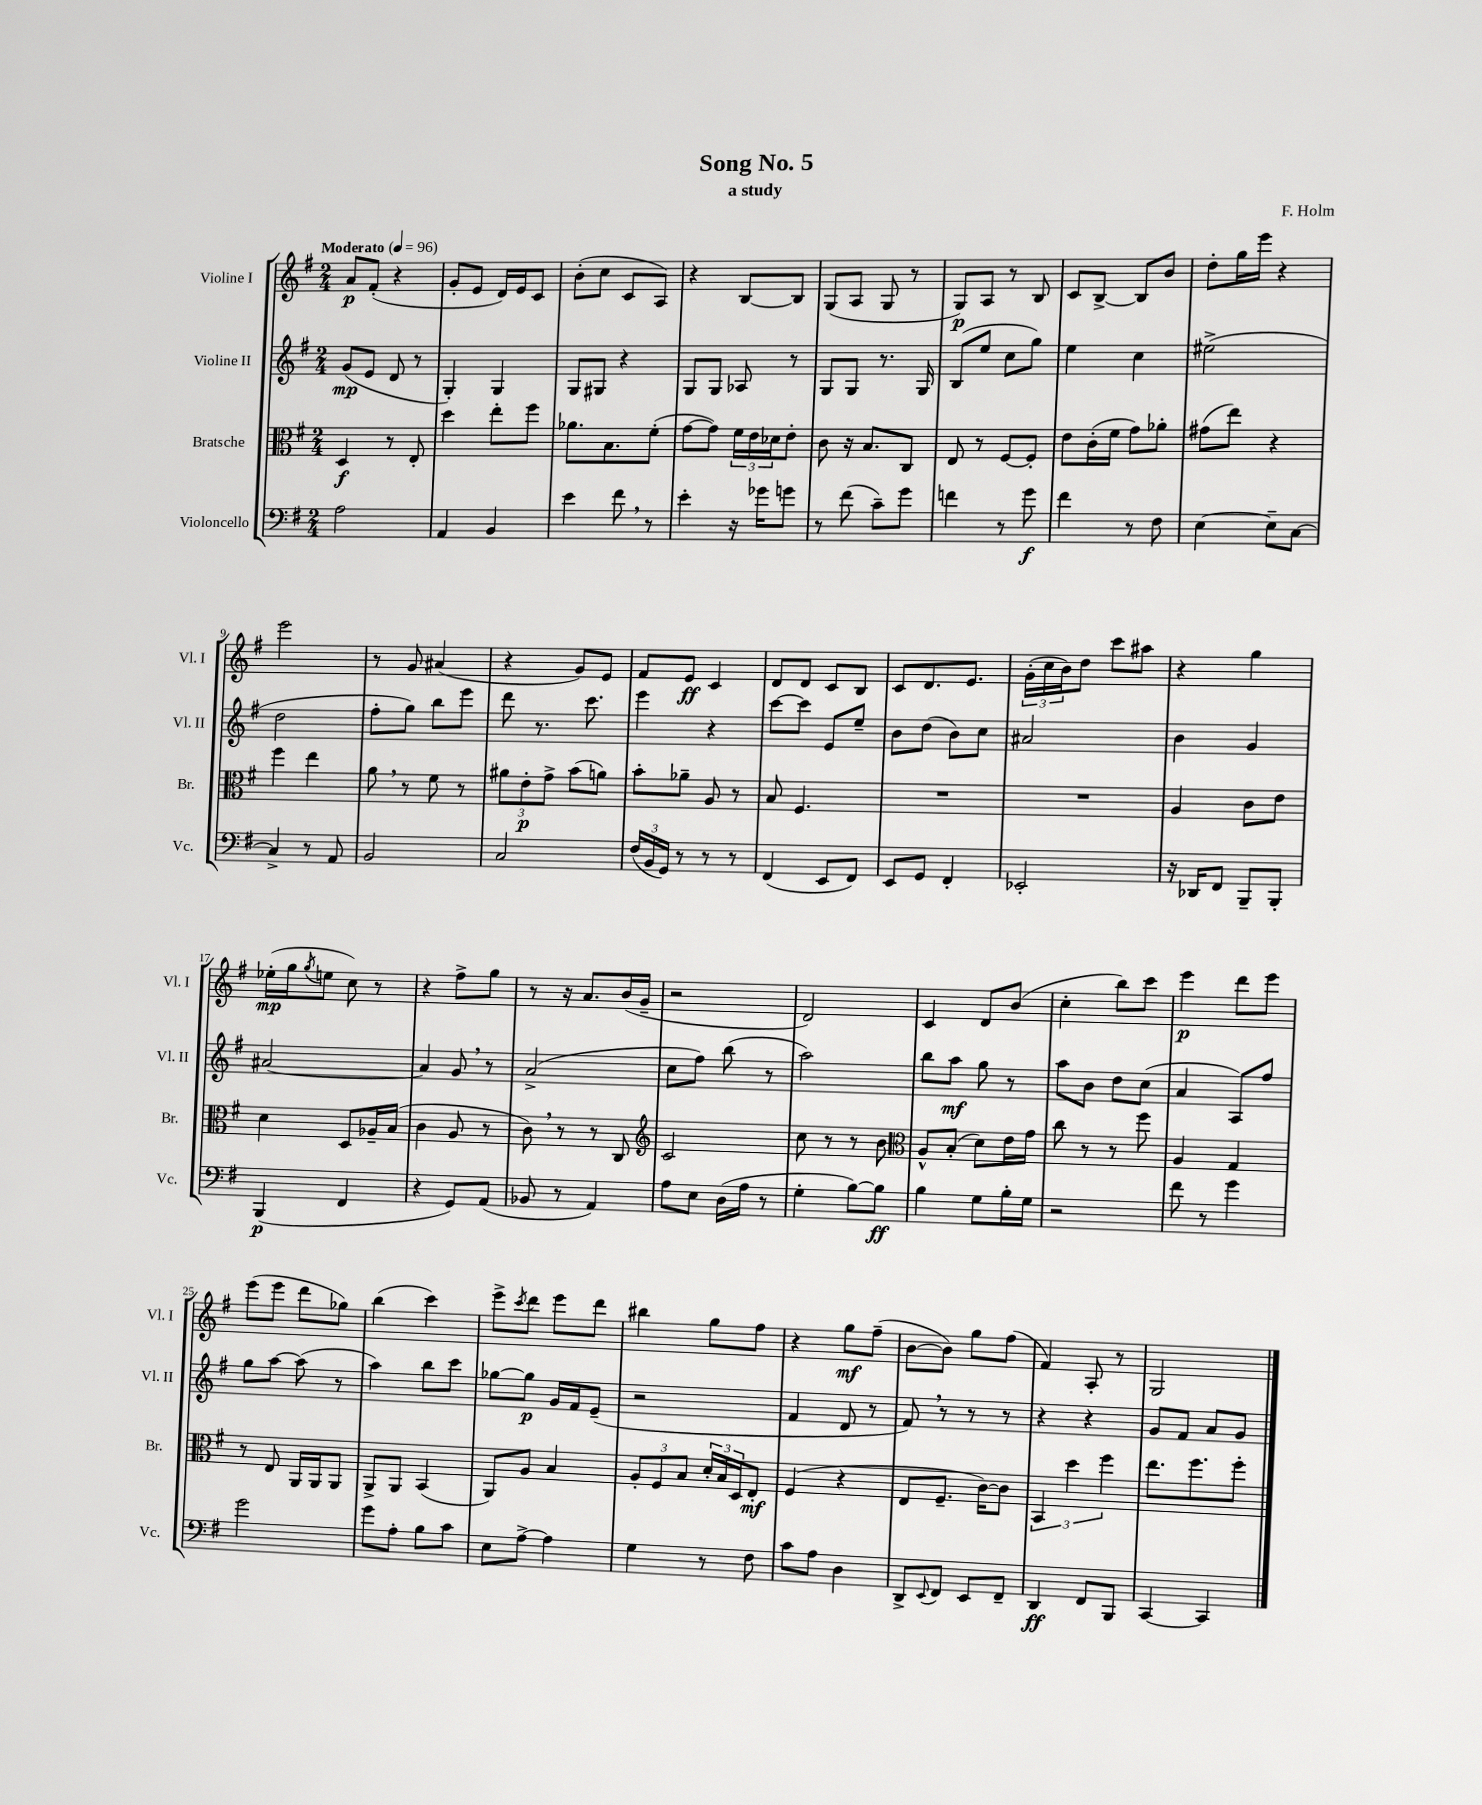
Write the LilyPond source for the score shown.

\header { title = "Song No. 5" composer = "F. Holm" subtitle = "a study" }
<<
\new StaffGroup <<
\new Staff = "s0" \with { instrumentName = "Violine I" shortInstrumentName = "Vl. I" } {
    \clef treble \key g \major \numericTimeSignature \time 2/4 \tempo "Moderato" 4 = 96
    a'8\p fis'8-.( r4 |
    g'8-. e'8 d'16) e'16 c'8 |
    b'8-.( c''8 c'8 a8) |
    r4 b8~ b8 |
    g8( a8 g8 r8 |
    g8\p) a8 r8 b8 |
    c'8 b8~-> b8 b'8 |
    d''8-. g''16 e'''16 r4 |
    e'''2 |
    r8 g'8 ais'4( |
    r4 g'8) e'8 |
    fis'8 e'8\ff c'4 |
    d'8 d'8 c'8 b8 |
    c'8 d'8. e'8. |
    \tuplet 3/2 { g'16-.( c''16 b'16) } d''8 c'''8 ais''8 |
    r4 g''4 |
    ees''16-.\mp( g''16 \acciaccatura { g''8 } e''8 c''8) r8 |
    r4 fis''8-> g''8 |
    r8 r16 a'8. b'16( g'16-- |
    r2 |
    d'2) |
    c'4 d'8 b'8( |
    c''4-. b''8) c'''8 |
    e'''4\p d'''8 e'''8 |
    e'''8( e'''8 d'''8 ges''8) |
    b''4( c'''4) |
    e'''8-> \acciaccatura { c'''8 } d'''8 e'''8 d'''8 |
    bis''4 g''8 fis''8 |
    r4 g''8\mf fis''8--( |
    b'8~ b'8) g''8 fis''8( |
    fis'4) a8-. r8 |
    g2 \bar "|." |
}
\new Staff = "s1" \with { instrumentName = "Violine II" shortInstrumentName = "Vl. II" } {
    \clef treble \key g \major \numericTimeSignature \time 2/4
    g'8\mp( e'8 d'8 r8 |
    g4-.) g4 |
    g8 gis8 r4 |
    g8 g8 aes8 r8 |
    g8 g8 r8. g16 |
    b8( e''8 c''8 g''8) |
    e''4 c''4 |
    eis''2->( |
    d''2 |
    fis''8-. g''8) b''8 e'''8 |
    d'''8 r8. c'''8. |
    e'''4 r4 |
    c'''8~ c'''8 e'8 e''8-- |
    b'8 d''8( b'8) c''8 |
    ais'2 |
    b'4 g'4 |
    ais'2~ |
    ais'4 g'8 \breathe r8 |
    a'2->( |
    c''8 fis''8) b''8( r8 |
    a''2) |
    b''8 a''8\mf g''8 r8 |
    a''8 b'8 d''8 c''8( |
    a'4 a8) fis''8 |
    g''8 a''8~ a''8( r8 |
    a''4) b''8 c'''8 |
    ges''8~ ges''8\p g'16 fis'16 e'8--( |
    r2 |
    fis'4 d'8 r8 |
    fis'8) \breathe r8 r8 r8 |
    r4 r4 |
    g'8 fis'8 a'8 g'8 \bar "|." |
}
\new Staff = "s2" \with { instrumentName = "Bratsche" shortInstrumentName = "Br." } {
    \clef alto \key g \major \numericTimeSignature \time 2/4
    d4\f r8 e8-. |
    d''4 e''8-. fis''8 |
    aes'8. b8. fis'8-.( |
    g'8~ g'8) \tuplet 3/2 { fis'16 e'16 des'16 } e'8-. |
    c'8 r16 b8. c8 |
    e8 r8 fis8~ fis8-. |
    e'8 c'16-.( fis'16 g'8) aes'8-. |
    gis'8( e''8) r4 |
    fis''4 e''4 |
    a'8 \breathe r8 fis'8 r8 |
    \tuplet 3/2 { ais'8 e'8-.\p g'8-> } b'8( a'8) |
    b'8-. aes'8-- a8 r8 |
    b8 fis4. |
    R2 |
    R2 |
    a4 c'8 e'8 |
    d'4 d8 aes16-- b16( |
    c'4 a8 r8 |
    c'8) \breathe r8 r8 c8 |
    \clef treble c'2 |
    c''8 r8 r8 b'8 |
    \clef alto a8-^ b8-.( d'8) e'16 g'16 |
    c''8 r8 r8 fis''8 |
    a4 g4 |
    r8 e8 a,16 a,16 a,8 |
    a,8-> a,8 b,4( |
    a,8) a8 b4 |
    \tuplet 3/2 { a8-. fis8 b8 } \tuplet 3/2 { d'16-. b16 d16 } e8-.\mf |
    fis4( r4 |
    e8 fis8.-- c'16~) c'8 |
    \tuplet 3/2 { b,4 d''4 fis''4 } |
    e''8. fis''8. fis''8-. \bar "|." |
}
\new Staff = "s3" \with { instrumentName = "Violoncello" shortInstrumentName = "Vc." } {
    \clef bass \key g \major \numericTimeSignature \time 2/4
    a2 |
    a,4 b,4 |
    e'4 fis'8 \breathe r8 |
    e'4-. r16 ges'16 g'8 |
    r8 fis'8( c'8--) g'8 |
    f'4 r8 g'8\f |
    fis'4 r8 fis8 |
    e4~ e8-- c8~ |
    c4-> r8 a,8 |
    b,2 |
    c2 |
    \tuplet 3/2 { fis16( b,16 g,16) } r8 r8 r8 |
    fis,4( e,8 fis,8) |
    e,8 g,8 fis,4-. |
    ees,2-. |
    r16 des,16 fis,8 b,,8-- b,,8-. |
    b,,4\p( fis,4 |
    r4 g,8) a,8( |
    bes,8 r8 a,4) |
    a8 e8 d16( a16 r8 |
    g4-. b8~) b8\ff |
    b4 g8 b16-. g16 |
    r2 |
    fis'8 r8 g'4 |
    g'2 |
    g'8 a8-. b8 c'8 |
    e8 a8~-> a4 |
    g4 r8 fis8 |
    c'8 a8 d4 |
    d,8-> \appoggiatura { e,8 } fis,8 e,8 fis,8-- |
    d,4\ff fis,8 b,,8 |
    c,4~ c,4 \bar "|." |
}
>>
>>
